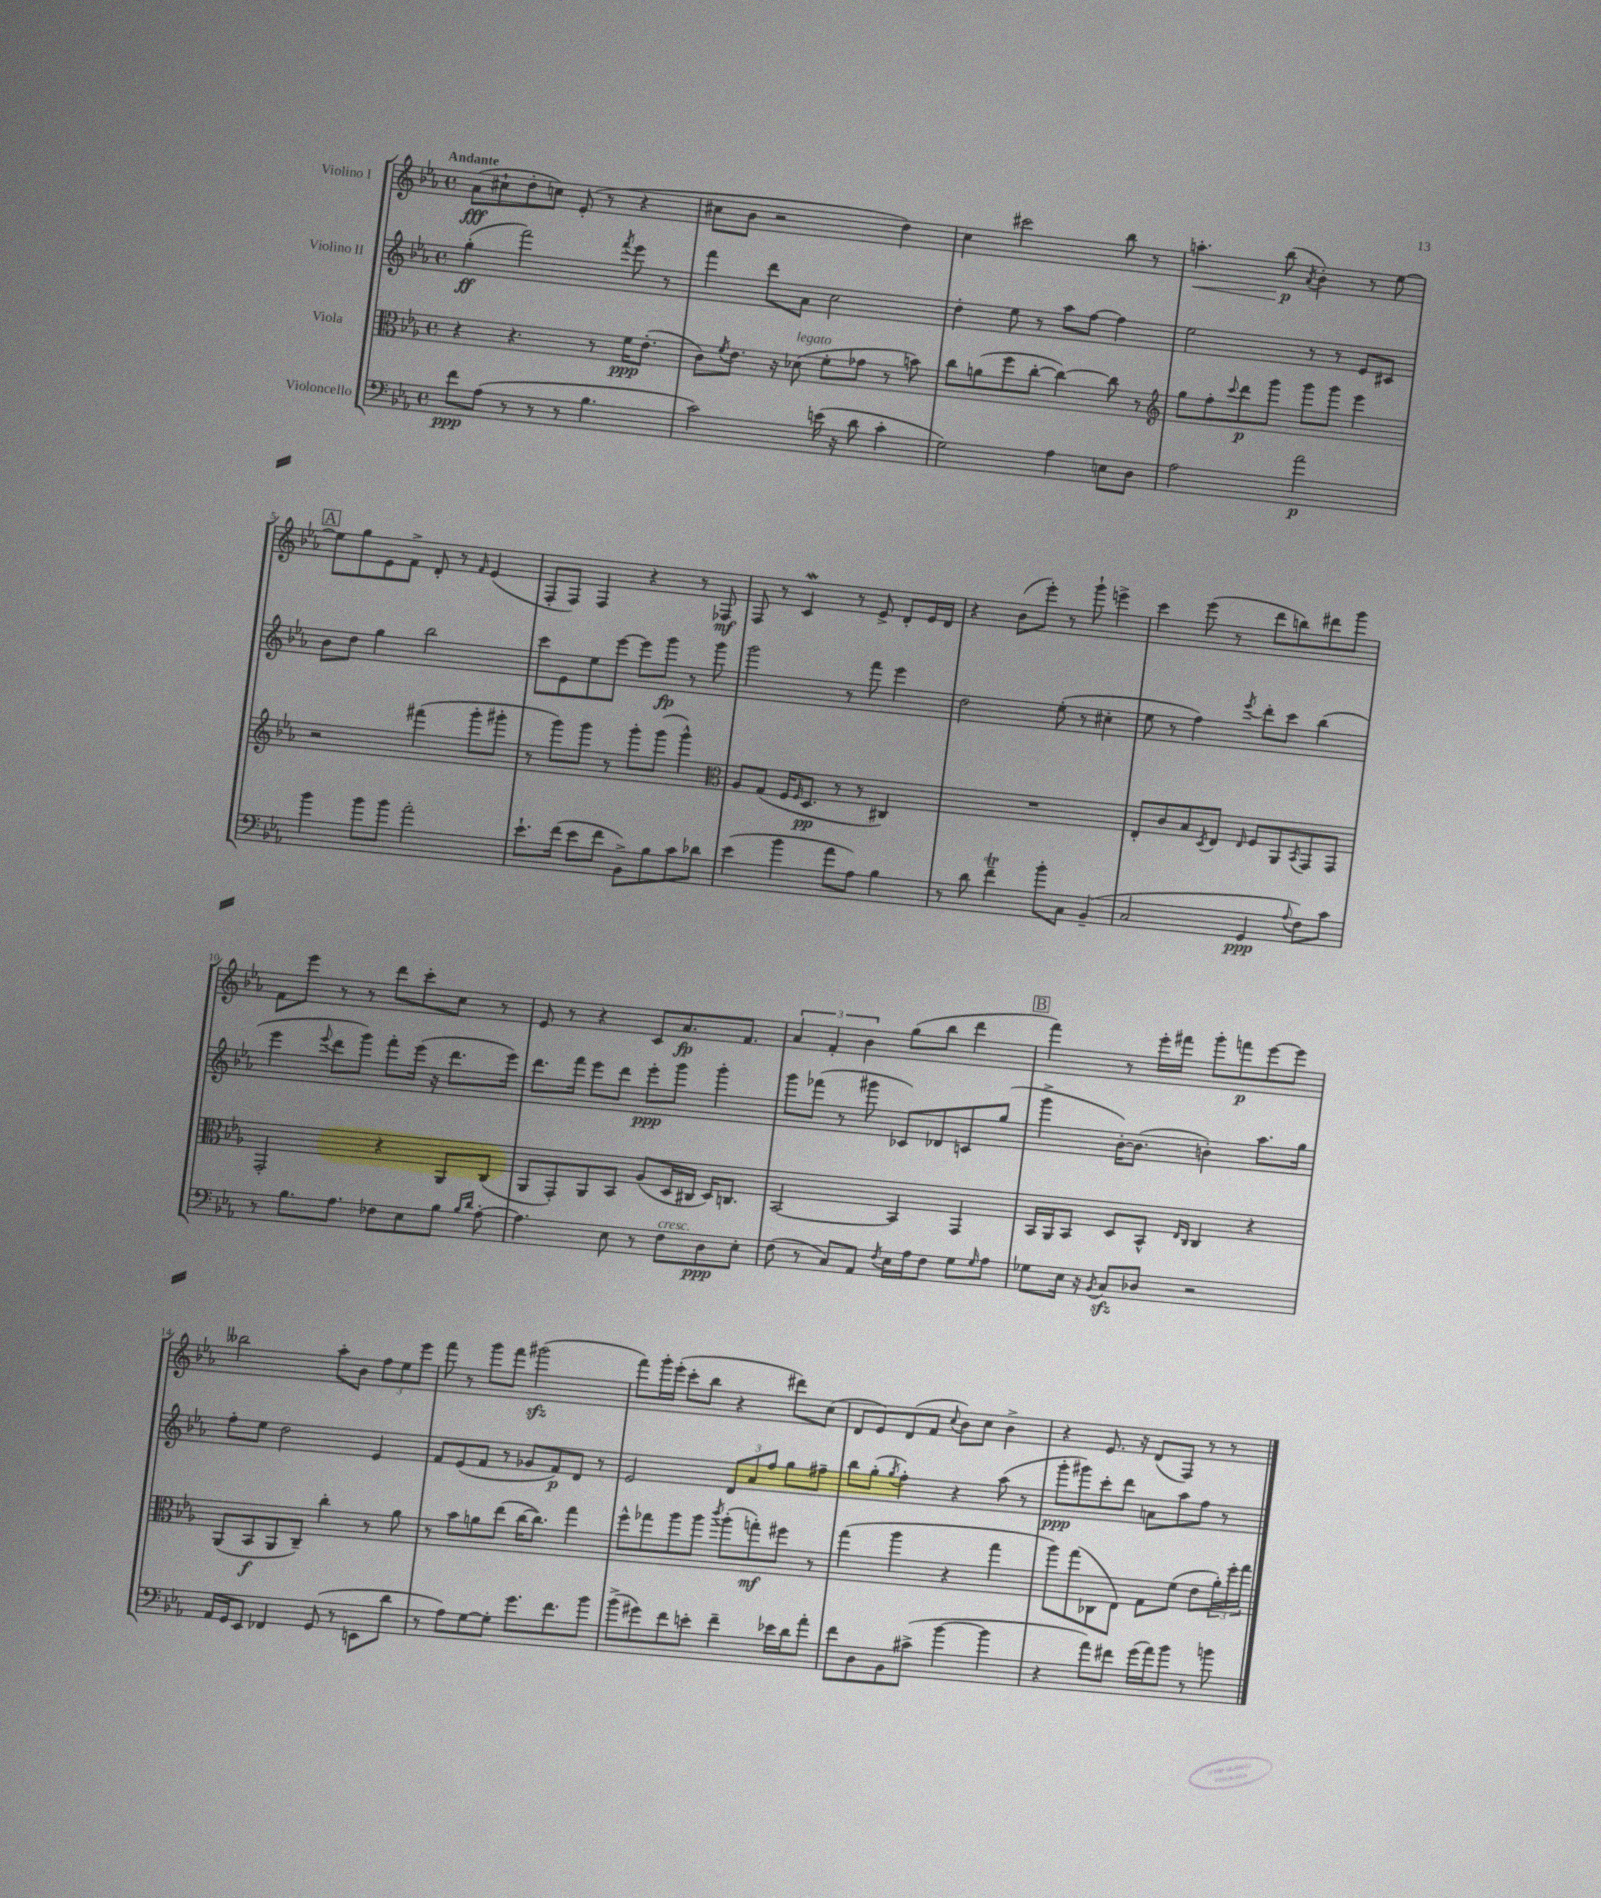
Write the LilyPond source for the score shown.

<<
\new StaffGroup <<
\new Staff = "s0" \with { instrumentName = "Violino I" } {
    \clef treble \key ees \major \defaultTimeSignature \time 4/4 \tempo "Andante"
    aes'8\fff( cis''8-! d''8-. c''8) ees'8-.( r8 r4 |
    cis''8 bes'8 r2 d''4) |
    c''4 cis'''2 bes''8 r8 |
    a''4.-.\< bes''8\p\!( \acciaccatura { aes'8 } bes'4-.) r8 ees''8~ |
    \mark \markup { \box "A" } ees''8 g''8 ees'8 f'8-> d'8-. r8 \grace { f'16 } ees'4( |
    f8-. f8) f4 r4 r8 fes8\mf |
    f8 r8 c'4\mordent r8 ees'8-> d'8-. ees'16 d'16 |
    r4 bes'8( ees'''8-.) r8 g'''8-! e'''4-> |
    c'''4 ees'''8( r8 d'''8 b''8) dis'''8 g'''8 |
    f'8 ees'''8 r8 r8 d'''8 c'''8-. c''8 r8 |
    ees'8 r8 r4 c'8 aes'8.\fp f'8. |
    \tuplet 3/2 { aes'4 f'4-. bes'4 } g''8( bes''8 d'''4 |
    \mark \markup { \box "B" } f'''4) r8 ees'''16-. fis'''16 g'''8-. f'''8\p ees'''8~ ees'''8 |
    beses''2 aes''8-. bes'8 \tuplet 3/2 { f''8 ees''8 ees'''8 } |
    f'''8 r8 g'''8 f'''8 gis'''2\sfz( |
    f'''8) g'''16-. ees'''16-.( c'''8-. bes''8 r4 dis'''8) c''8( |
    d'8 ees'8) d'8( f'8 \appoggiatura { c''8 } bes'8) c''8 bes'4-> |
    r4 ees'8. r16 d'8( f8) r8 r8 \bar "|." |
}
\new Staff = "s1" \with { instrumentName = "Violino II" } {
    \clef treble \key ees \major \defaultTimeSignature \time 4/4
    g''4-.\ff( f'''2) \acciaccatura { f'''8 } ees'''8 r8 |
    f'''4 d'''8 aes'8 c''2 |
    d''4-. ees''8 r8 aes''8 f''8~ f''4 |
    ees''2 r8 r8 ees'8 cis'8 |
    \mark \markup { \box "A" } bes'8 d''8 g''4 bes''2 |
    c'''8 ees'8 ees''8 ees'''8~ ees'''8 g'''8\fp r8 g'''8 |
    g'''2 r8 f'''8 ees'''4 |
    d''2 ees''8-.( r8 cis''4-. |
    ees''8 r8 f''4) \acciaccatura { ees'''8 } d'''8-. c'''8 bes''4( |
    ees'''4 \appoggiatura { ees'''8 } d'''8 g'''8) f'''8-. ees'''16( r16 d'''8. ees'''16) |
    d'''8. f'''16 ees'''8 d'''8 ees'''8-.\ppp g'''8 g'''4-. |
    g'''8 fes'''8( r8 gis'''8 ces'8) des'8 c'8 g''8( |
    \mark \markup { \box "B" } g'''4-> bes'16~-.) bes'8.( b'4-.) aes''8. g''16 |
    f''8-. ees''8 d''2 ees'4 |
    f'8 ees'8( f'8 r8 ges'8 f'8\p) d'8 r8 |
    ees'2 \tuplet 3/2 { d'8 aes'8 f''8 } g''8 fis''8-- |
    bes''8 g''8-.( \acciaccatura { g''8 } f''4-.) r4 aes''8( r8 |
    g'''8-.\ppp gis'''8) c'''8-. d'''8 a'8 aes''8 f''8 r8 \bar "|." |
}
\new Staff = "s2" \with { instrumentName = "Viola" } {
    \clef alto \key ees \major \defaultTimeSignature \time 4/4
    r4 r4. r8 f'16\ppp ees'8.-.( |
    c'8) \acciaccatura { f'8 } ees'8. r16 des'8^\markup { \italic "legato" }( f'8-. ges'8 r8 b'8) |
    c''8 a'8( f''8 c''8~-. c''4~) c''8 r8 |
    \clef treble g''8 f''8-. \appoggiatura { c'''8 } d'''8\p g'''8 g'''8 g'''8 ees'''4 |
    \mark \markup { \box "A" } r2 fis'''4( g'''8-. gis'''8-. |
    r8 g'''8) g'''8 r8 g'''8-. g'''8( g'''4-^) |
    \clef alto aes8 g8( f16 \grace { f16 } d8.\pp r8 r8 cis4) |
    R1 |
    ees8-. c'8 bes8 \acciaccatura { d8 } ees8 \grace { ees16 } f8 aes,8 \acciaccatura { bes,8 } g,8 g,8 |
    g,2-. r4 aes,8 c8( |
    aes,8 g,8-.) aes,8 bes,8 aes8( d16 cis16 d16) c8. |
    bes,2~ bes,4 g,4 |
    \mark \markup { \box "B" } bes,16 aes,16 bes,8 d8 bes,8-^ \grace { ees16 c16 } c4 r4 |
    aes,8( bes,8\f aes,8 c8--) c''4-. r8 aes'8 |
    r8 bes'8 a'8 ees''8( c''16~ c''8.) g''4 |
    f''8-^ ges''8 aes''8 aes''8 \acciaccatura { c'''8 } aes''8-.( g''8-.\mf) fis''8 r8 |
    g''4( aes''4 r4 g''4 |
    aes''8) g''8( ces8 ees8) g8 f'8( ees'8 \tuplet 3/2 { aes'16-.) f''16-. g''16 } \bar "|." |
}
\new Staff = "s3" \with { instrumentName = "Violoncello" } {
    \clef bass \key ees \major \defaultTimeSignature \time 4/4
    f'8\ppp aes8( r8 r8 r8 bes4. |
    c'2) e'16( r16 d'8 c'4-. |
    g2) aes4 e8 d8 |
    aes2 aes'2\p |
    \mark \markup { \box "A" } bes'4 bes'8 bes'8 aes'2-. |
    ees'8.-! f'16( ees'8 f'8 bes,8->) bes8 c'8 des'8 |
    ees'4( bes'4 aes'8 aes8) bes4 |
    r8 d'8 f'4--\trill bes'8-. c8 bes,4--( |
    c2 g,4\ppp \appoggiatura { aes8 } f8) c'8 |
    r8 bes8. aes8. fes8 ees8 bes8 \grace { bes16 d'16 } aes8~-. |
    aes4. ees8 r8 f8^\markup { \italic "cresc." } d8\ppp ees8-. |
    f8( r8 c8) aes,8 \acciaccatura { f8 } ees16 aes16 f8 g8 \grace { g16 } aes8 |
    \mark \markup { \box "B" } ges8 ees16 r16 \acciaccatura { bes,8 } c8\sfz des8 r2 |
    aes,16 g,16 ees,8 fes,4 g,8( r8 e,8 d'8 |
    r8 aes8) g8~ g8-. g'8. f'8. bes'8 |
    bes'8->( gis'8) f'8 e'8-. f'4-- ees'16 d'16 aes'8-. |
    f'8 d8 bes,8 cis'8->( bes'4~ bes'4 |
    r4 aes'8) fis'8 g'16( aes'16) bes'8 r8 b'8 \bar "|." |
}
>>
>>
